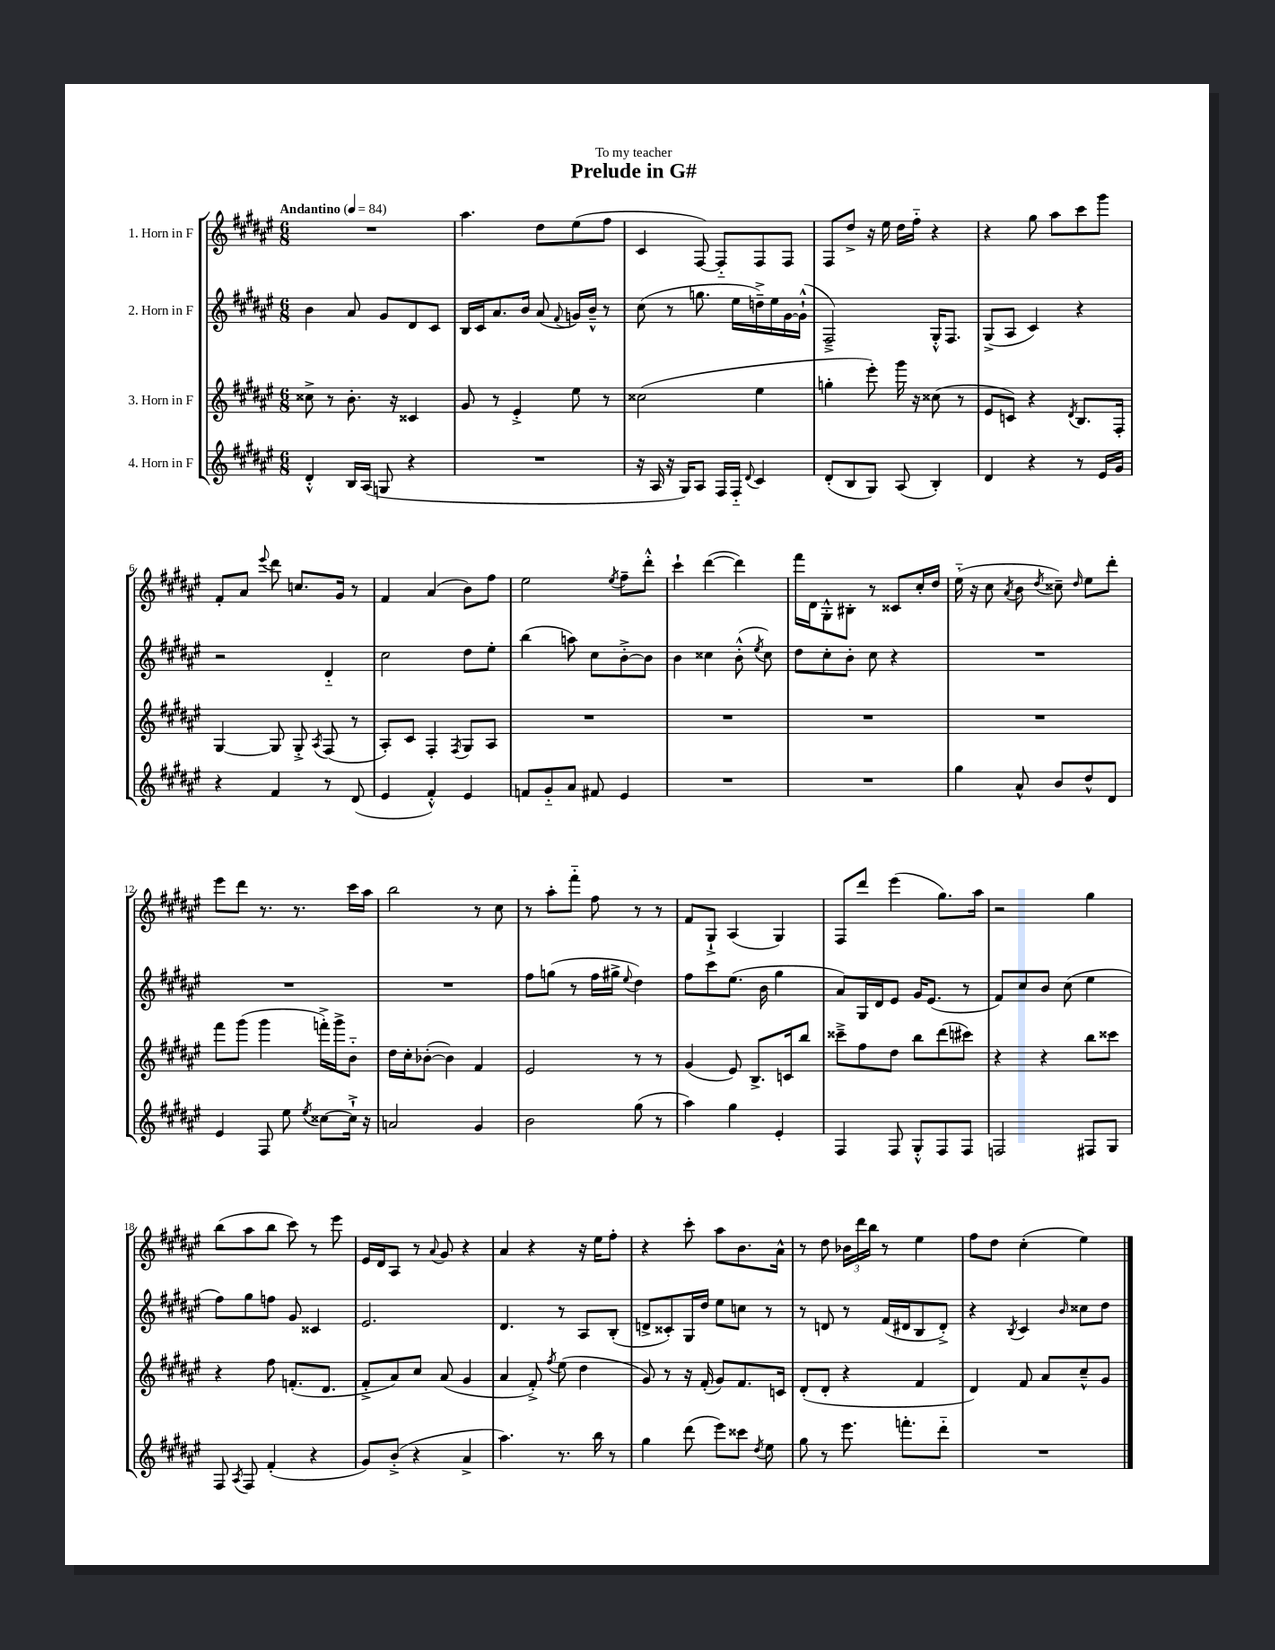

**kern	**kern	**kern	**kern
*part4	*part3	*part2	*part1
*staff4	*staff3	*staff2	*staff1
*I"4. Horn in F	*I"3. Horn in F	*I"2. Horn in F	*I"1. Horn in F
*clefG2	*clefG2	*clefG2	*clefG2
*k[f#c#g#d#a#e#]	*k[f#c#g#d#a#e#]	*k[f#c#g#d#a#e#]	*k[f#c#g#d#a#e#]
*M6/8	*M6/8	*M6/8	*M6/8
*MM84	*MM84	*MM84	*MM84
=1	=1	=1	=1
!	!	!	!LO:TX:a:B:t=Andantino
4d#'^^/	8cc##X^\	4b\	2.r
.	8r	.	.
16B/LL	8.b'\	8a#/	.
(16A#/JJ	.	.	.
8Gn/	.	8g#/L	.
.	16r	.	.
4r	4c##X/	8d#/	.
.	.	8c#/J	.
=2	=2	=2	=2
2.r	8g#/	16B/LL	4.aa#\
.	.	16c#/J	.
.	8r	8.a#/	.
.	4e#'^/	.	.
.	.	16b/Jk	.
.	.	(8a#/	8dd#\L
.	.	8qqf#/	.
.	8ee#\	16gn/LL)	(8ee#\
.	.	16b~^^/JJ	.
.	8r	8r	8ff#\J
=3	=3	=3	=3
16r	(2cc##X\	(8cc#\	4c#/
16A#/	.	.	.
16r	.	8r	.
16G#/KL)	.	.	.
8A#/J	.	8.ggn\	[8F#/)
16F#/LL	.	.	8F#/L]
16F#/JJ	.	16ee#\LL	.
8qqd#/	.	.	.
4c#/	4ee#\	16ddn~^\)	8F#/
.	.	16ee#\	.
.	.	[16g#\	8F#/J
.	.	(16g#`^^\JJ]	.
=4	=4	=4	=4
(8d#'/L	4ggn'\	2F#~^/)	8F#/L
8B/	.	.	8dd#^/J
8G#/J)	8eee#'\)	.	16r
.	.	.	16ee#\
(8A#/	16ggg#\	.	16dd#\LL
.	16r	.	16ff#\JJ
4B'/)	(8cc##X\	16G#'^^/KL	4r
.	.	8.F#/J	.
.	8r	.	.
=5	=5	=5	=5
4d#/	8e#/L	(8G#^/L	4r
.	8cn/J)	8A#/J	.
4r	4r	4c#/)	8gg#\
.	.	.	8aa#\L
.	8qd#/	.	.
8r	8.B/L	4r	8ccc#\
16e#/LL	.	.	8ggg#\J
16g#/JJ	16F#'/Jk	.	.
!!LO:LB:g=z
=6	=6	=6	=6
4r	[4G#/	2r	8f#'/L
.	.	.	8a#/J
.	.	.	8qqeee#/
4f#/	8G#/]	.	8ddd#\
.	8G#'^/	.	8.ccn/L
.	8qA#/	.	.
8r	(8F#/	4d#/	.
.	.	.	16g#/Jk
(8d#/	8r	.	8r
=7	=7	=7	=7
4e#/	8A#'/L)	2cc#\	4f#/
.	8c#/J	.	.
4f#'^^/)	4F#'/	.	(4a#/
.	8qF#/	.	.
4e#/	8G#/L	8dd#\L	8b\L)
.	8A#/J	8ee#'\J	8ff#\J
=8	=8	=8	=8
8fn/L	2.r	(4bb\	2ee#\
8g#/	.	.	.
8a#/J	.	8aan\)	.
8f#X/	.	8cc#\L	.
.	.	.	8qee#/
4e#/	.	[8b'^\	8ff#~\L
.	.	8b\J]	8ddd#'^^\J
=9	=9	=9	=9
2.r	2.r	4b\	4ccc#`\
.	.	4cc##X\	([4ddd#\
.	.	(8b'^^\	4ddd#\])
.	.	8qee#/	.
.	.	8cc##\)	.
=10	=10	=10	=10
2.r	2.r	8dd#\L	16fff#\LL
.	.	.	16d#\J
.	.	8cc#'\	8G#'^^\
.	.	8b'\J	8B#X'\J
.	.	8cc#\	8r
.	.	4r	8c##X/L
.	.	.	16cc#'/L
.	.	.	16dd#/JJ
=11	=11	=11	=11
4gg#\	2.r	2.r	(16ee#\
.	.	.	16r
.	.	.	8cc#\
.	.	.	8qa#/
8a#^^/	.	.	8b\
.	.	.	8qdd#/
8b/L	.	.	8cc##X~\)
.	.	.	16qqdd#/
8dd#^^/	.	.	8ee#\L
8d#/J	.	.	8ddd#'\J
!!LO:LB:g=z
=12	=12	=12	=12
4e#/	8fff#\L	2.r	8eee#\L
.	(8ggg#\J	.	8ddd#\J
8F#/	4ggg#\	.	8.r
8ee#\	.	.	.
.	.	.	8.r
8qee#/	.	.	.
[8cc##X\L	16fffn'^\LL)	.	.
.	16ggg#^\J	.	.
16cc##`^\Jk]	8b\J	.	16ccc#\LL
16r	.	.	16aa#\JJ
=13	=13	=13	=13
2an/	16dd#\LL	2.r	2bb\
.	16cc#'\J	.	.
.	([8b-X'\J	.	.
.	4b-\])	.	.
4g#/	4f#/	.	8r
.	.	.	8cc#\
=14	=14	=14	=14
2b\	2e#/	8ff#\L	8r
.	.	(8ggn\J	8aa#'\L
.	.	8r	8fff#\J
.	.	16ff#\LL	8ff#\
.	.	16gg#X^\JJ	.
.	.	8qqee#/	.
(8gg#\	8r	4dd#\)	8r
8r	8r	.	8r
=15	=15	=15	=15
4aa#\)	(4g#/	8ff#\L	8f#/L
.	.	8ccc#\	8G#`^/J
4gg#\	8e#/)	(8.ee#\J	(4A#/
.	8.B^/L	.	.
.	.	16b\	.
4e#'/	.	4gg#\	4G#/)
.	16cn/k	.	.
.	8bb/J	.	.
=16	=16	=16	=16
4F#/	8ccc##X~^\L	8a#/L)	8F#/L
.	8ff#\	16G#/L	8ddd#/J
.	.	16d#/J	.
8F#/	8dd#\J	8e#/J	(4eee#\
8G#'^^/L	8bb\L	16g#/KL	.
.	.	(8.e#/J	.
8F#/	(8ddd#\	.	8.gg#\L)
8F#/J	8ccc#X\J)	8r	.
.	.	.	16aa#\Jk
=17	=17	=17	=17
2Fn/	4r	8f#/L)	2r
.	.	8cc#/	.
.	4r	8b/J	.
.	.	(8cc#\	.
8F#X/L	8bb\L	4ee#\	4gg#\
8G#/J	8ccc##X\J	.	.
!!LO:LB:g=z
=18	=18	=18	=18
8F#/	4r	8ff#\L)	(8bb\L
8qA#/	.	.	.
8F#/	.	8gg#\	8aa#\
(4f#'/	8ff#\	8ffn\J	8bb\J
.	(8.fn'/L	8g#/	8ccc#\)
4r	.	4c##X/	8r
.	8.d#/J	.	.
.	.	.	8eee#\
=19	=19	=19	=19
8g#/L)	8f#'^/L	2.e#/	16e#/LL
.	.	.	16d#/J
(8b'^/J	8a#/)	.	8A#/J
4r	8cc#/J	.	8r
.	.	.	8qqa#/
.	(8a#/	.	8g#/
4a#^/	4g#/	.	4r
=20	=20	=20	=20
4.aa#\)	4a#/	4.d#/	4a#/
.	8f#'^/)	.	4r
.	8qff#/	.	.
8.r	(8ee#\	8r	.
.	4dd#\	8A#/L	16r
16bb\	.	.	16ee#\KL
8r	.	(8B'/J	8ff#'\J
=21	=21	=21	=21
4gg#\	8g#/)	8dn^/L	4r
.	8r	8c##X'/)	.
(8ddd#\	16r	16G#/L	8ccc#'\
.	(16f#'/	16dd#/JJ	.
8eee#\L)	8g#/L)	8ee#\L	8aa#\L
8ccc##X\J	8.f#/	8ccn\J	8.b\
8qdd#/	.	.	.
8ee#\	.	8r	.
.	16cn/Jk	.	16a#^^\Jk
=22	=22	=22	=22
8gg#\	(8d#'/L	8r	8r
8r	8d#'/J	8dn/	8dd#\
8.eee#\	4r	8r	24b-X\LL
.	.	.	24ddd#\
.	.	.	24bb\JJ
.	.	(16f#/LL	8r
8.fffn'\L	.	16d#X/J	.
.	4f#/	8B/	4ee#\
8ddd#\J	.	8d#'^/J)	.
=23	=23	=23	=23
2.r	4d#/)	4r	8ff#\L
.	.	.	8dd#\J
.	.	8qB/	.
.	8f#/	4c#/	(4cc#'\
.	8a#/L	.	.
.	.	16qqb/	.
.	8cc#~^^/	8cc##X\L	4ee#\)
.	8g#/J	8dd#\J	.
==	==	==	==
*-	*-	*-	*-
